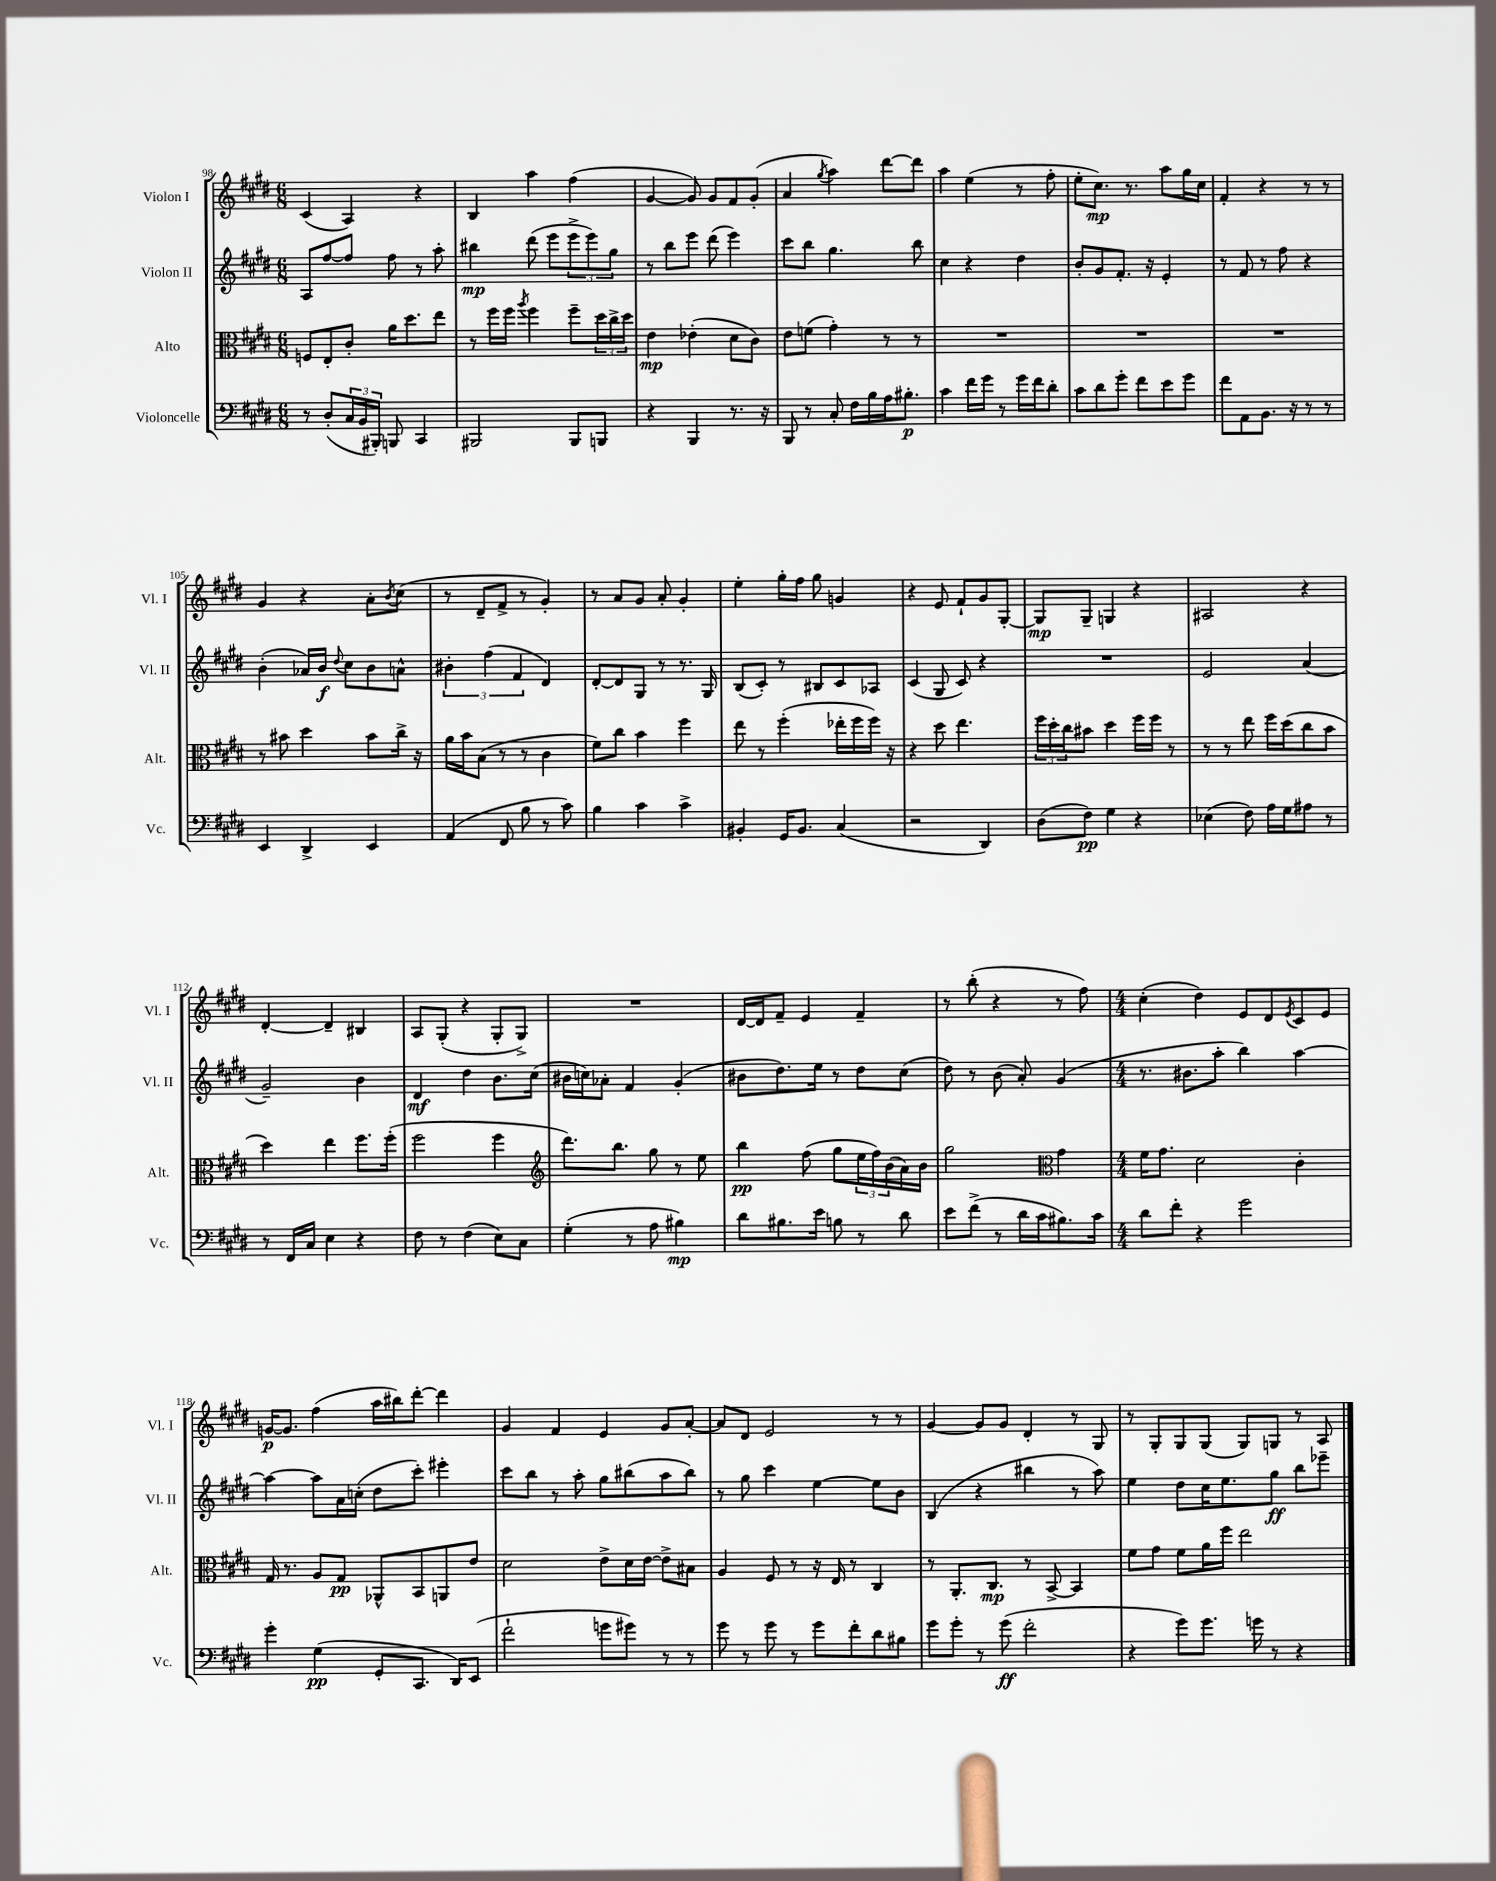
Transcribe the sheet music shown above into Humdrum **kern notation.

**kern	**kern	**kern	**kern
*staff4	*staff3	*staff2	*staff1
*clefF4	*clefC3	*clefG2	*clefG2
*k[f#c#g#d#]	*k[f#c#g#d#]	*k[f#c#g#d#]	*k[f#c#g#d#]
*M6/8	*M6/8	*M6/8	*M6/8
8r	8F	8A	(4c#
(8D#'	8E'	[8ff#	.
24C#	8c#'	8ff#]	4A)
24BB	.	.	.
24BBB#')	.	.	.
8BBB	16a	8ff#	.
.	8.dd#	.	.
4CC#	.	8r	4r
.	8ee	8aa'	.
=	=	=	=
2BBB#	8r	4bb#	4B
.	16ff#	.	.
.	16ff#	.	.
.	8qaa	.	.
.	4ff#	(8ddd#	4aa
.	.	8eee	.
8BBB#	8ff#~	12eee^	(4ff#
.	.	12eee)	.
8BBB	24dd#	.	.
.	24cc#^	12gg#	.
.	24dd#	.	.
=	=	=	=
4r	4e	8r	[4g#
.	.	8bb	.
4BBB	(4e-'	8eee	8g#])
.	.	(8ddd#	8g#
8.r	8d#	4eee)	8f#
.	8c#)	.	(8g#'
16r	.	.	.
=	=	=	=
8BBB	8e	8ccc#	4a
8r	(8f	8bb	.
.	.	.	8qgg#
8C#'	4g#')	4.gg#	4aa)
16F#	.	.	.
16B	.	.	.
16A	8r	.	[8ddd#
8.B#'	.	.	.
.	8r	8bb	8ddd#]
=	=	=	=
4c#	2.r	4cc#	4aa
16f#	.	4r	(4ee
16g#	.	.	.
8r	.	.	.
16g#	.	4dd#	8r
16f#	.	.	.
8d#'	.	.	8ff#'
=	=	=	=
8c#	2.r	8b'	8ee'
8d#	.	8g#	8.cc#)
8g#'	.	8.f#'	.
.	.	.	8.r
8f#	.	.	.
.	.	16r	.
8e	.	4e'	8aa
8g#	.	.	16gg#
.	.	.	16cc#
=	=	=	=
8f#	2.r	8r	4f#'
8AA	.	8f#	.
8.BB	.	8r	4r
.	.	8ff#	.
16r	.	.	.
8r	.	4r	8r
8r	.	.	8r
=	=	=	=
4EE	8r	(4b'	4g#
.	8b#	.	.
4DD#^	4dd#	16a-)	4r
.	.	16b	.
.	.	8qqdd#	.
.	.	8cc#	.
4EE	8b#	8b	8a'
.	.	.	8qb
.	16cc#^	8a^^	(8cc#
.	16r	.	.
=	=	=	=
(4AA	16a	6b#'	8r
.	16b	.	.
.	(8B	.	8d#~
.	.	(6ff#	.
8FF#	8r	.	8f#^
.	.	6f#	.
8B	8r	.	8r
8r	4c#	4d#)	4g#')
8c#)	.	.	.
=	=	=	=
4B	8f#)	[8d#'	8r
.	8cc#	8d#]	8a
4c#	4b	8G#	8g#
.	.	8r	8a'
4c#^	4ff#	8.r	4g#'
.	.	16G#	.
=	=	=	=
4BB#'	8ee	(8B	4ee'
.	8r	8c#')	.
16GG#	(4ff#'	8r	16gg#'
8.BB#	.	.	16ff#
.	.	8B#	8gg#
(4C#	16ee-'	8c#	4g
.	16ff#	.	.
.	16ff#)	8A-	.
.	16r	.	.
=	=	=	=
2r	4r	(4c#	4r
.	8dd#	8G#	8e
.	4.ee	8c#)	8f#`
4DD#)	.	4r	8g#
.	.	.	[8G#'
=	=	=	=
(8D#	24ff#	2.r	8G#]
.	24dd#'	.	.
.	24cc#	.	.
8F#)	8b#	.	8G#~
4G#	4dd#	.	4G
4r	16ff#	.	4r
.	16ff#	.	.
.	8r	.	.
=	=	=	=
(4E-	8r	2e	2A#
.	8r	.	.
8F#)	8ee	.	.
16A	16ff#	.	.
16G#	(16dd#	.	.
8A#	8cc#	(4a	4r
8r	8b	.	.
=	=	=	=
8r	4dd#)	2g#~)	[4d#'
16FF#	.	.	.
16C#	.	.	.
4E	4ee	.	4d#~]
4r	8.ff#	4b	4B#
.	(16ff#'	.	.
=	=	=	=
8F#	2ff#	4d#	8A
8r	.	.	(8G#'
(4F#	.	4dd#	4r
8E)	4ff#	8.b	8G#'
8C#	.	.	8G#^)
.	.	(16cc#	.
=	=	=	=
*	*clefG2	*	*
(4G#'	8.ddd#)	16b#	2.r
.	.	16cc)	.
.	.	8a-'	.
.	8.bb	.	.
8r	.	4f#	.
8A	8gg#	.	.
4B#)	8r	(4g#'	.
.	8ee	.	.
=	=	=	=
8d#	4bb	8b#	[16d#
.	.	.	16d#]
8.B#	.	8.dd#)	8f#~
.	(8ff#	.	4e
16e	.	16ee	.
8B	8gg#	8r	.
8r	24ee	8dd#	4f#~
.	24ff#)	.	.
.	(24b	.	.
8d#	16a)	(8cc#	.
.	16b	.	.
=	=	=	=
8e	2gg#	8dd#)	8r
(8f#^	.	8r	(8bb'
8r	.	(8b	4r
16d#	.	8a')	.
16c#	.	.	.
*	*clefC3	*	*
8.B#)	4g#	(4g#	8r
.	.	.	8ff#)
16c#	.	.	.
=	=	=	=
*M4/4	*M4/4	*M4/4	*M4/4
8d#	16f#	8.r	(4cc#'
.	8.g#	.	.
8f#'	.	.	.
.	.	8.b#	.
4r	2d#	.	4dd#)
.	.	8aa'	.
2g#	.	4bb)	8e
.	.	.	8d#
.	.	.	8qe
.	4c#'	[4aa	8c#
.	.	.	8e
=	=	=	=
4g#'	16G#	4aa_	[16g
.	8.r	.	8.g]
(4G#	8A	8aa]	(4ff#
.	8G#	16a	.
.	.	(16cc'	.
8GG#'	8AA-^^	8dd#	16aa
.	.	.	16bb#)
8.CC#	8BB	8ccc#')	[8ddd#'
.	8AA	4eee#'	4ddd#]
16DD#)	.	.	.
(8EE	8e	.	.
=	=	=	=
2f#`	2d#	8ccc#	4g#
.	.	8bb	.
.	.	8r	4f#
.	.	8aa'	.
8g	8e^	8gg#	4e
8g#)	16d#	(8bb#	.
.	[16e	.	.
8r	8e^]	8aa	8g#
8r	8B#	8bb#)	[8a'
=	=	=	=
8g#	4A	8r	8a]
8r	.	8gg#	8d#
8g#	8F#	4ccc#	2e
8r	8r	.	.
8g#	16r	[4ee	.
.	16E	.	.
8f#'	8r	.	.
8d#	4C#	8ee]	8r
8B#	.	8b	8r
=	=	=	=
8g#	8r	(4B	[4g#
8g#'	8.AA'	.	.
8r	.	4r	8g#]
.	8.C#	.	.
(8g#	.	.	8g#
2f#'	8r	4bb#	4d#'
.	[8BB^	.	.
.	4BB]	8r	8r
.	.	8aa)	8G#
=	=	=	=
4r	8f#	4ee	8r
.	8g#	.	8G#'
8g#)	8f#	8dd#	8G#
8.g#	16a	16cc#	(8G#
.	16ff#	8.ee	.
.	2ee	.	8G#)
16g	.	.	.
8r	.	8gg#	8G
4r	.	8bb	8r
.	.	8eee-~	8A
==	==	==	==
*-	*-	*-	*-
